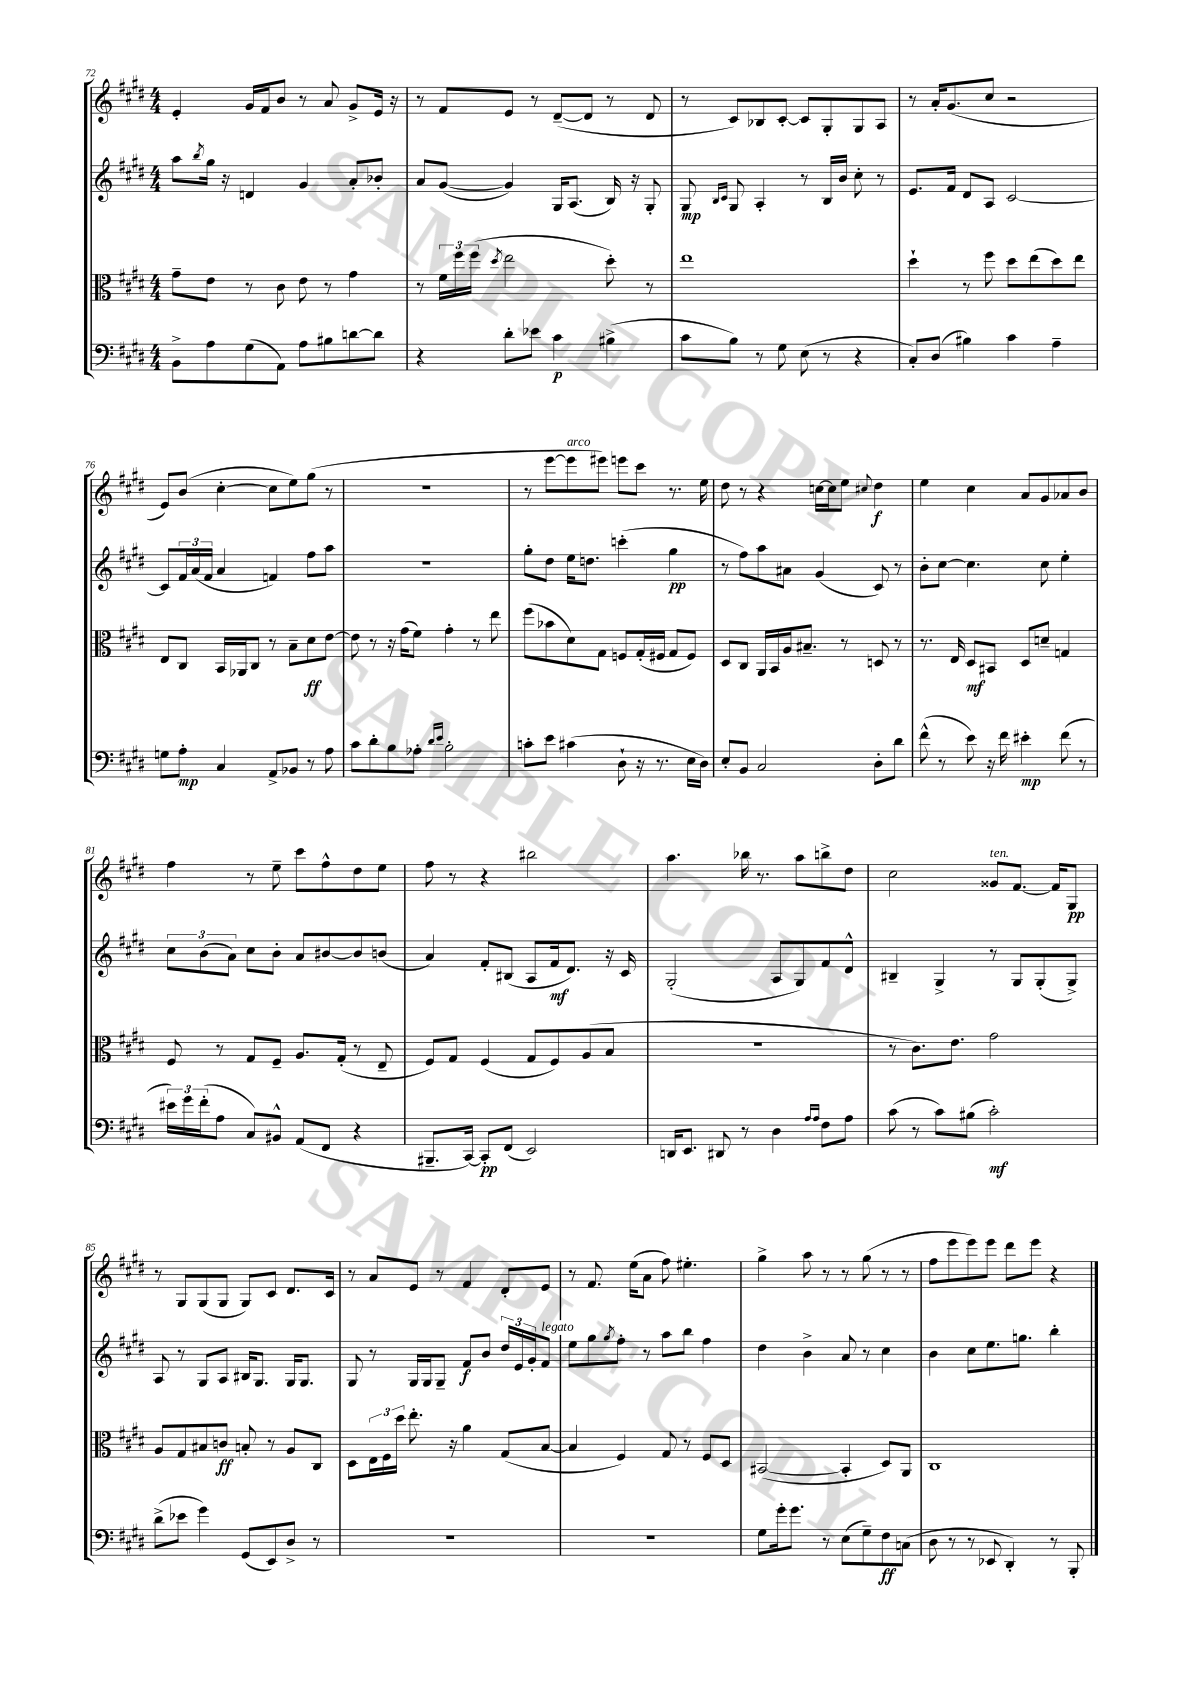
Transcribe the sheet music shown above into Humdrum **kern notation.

**kern	**kern	**kern	**kern
*staff4	*staff3	*staff2	*staff1
*clefF4	*clefC3	*clefG2	*clefG2
*k[f#c#g#d#]	*k[f#c#g#d#]	*k[f#c#g#d#]	*k[f#c#g#d#]
*M4/4	*M4/4	*M4/4	*M4/4
8BB^	8g#~	8aa	4e'
.	.	8qbb	.
8A	8e	16gg#	.
.	.	16r	.
(8G#	8r	4d	16g#
.	.	.	16f#
8AA)	8c#	.	8b
8A	8e	4g#	8r
8B#	8r	.	8a
[8d	4g#	8a'	8g#^
8d]	.	8b-'	16e
.	.	.	16r
=	=	=	=
4r	8r	8a	8r
.	24f#	([8g#	8f#
.	24ff#	.	.
.	(24ff#	.	.
.	8qdd#	.	.
8d#'	2ee	4g#])	8e
8e-	.	.	8r
4c#	.	16G#	([8d#~
.	.	(8.A	.
.	.	.	8d#]
(4B#^	8dd#')	16B)	8r
.	.	16r	.
.	8r	8G#'	8d#
=	=	=	=
8c#	1ee	8G#	8r
.	.	16qqB	.
.	.	16qqc#	.
8B)	.	8G#	8c#)
8r	.	4A'	8B-
8G#	.	.	[8c#'
(8E	.	8r	8c#]
8r	.	16B	8G#'
.	.	16b	.
4r	.	8cc#'	8G#
.	.	8r	8A
=	=	=	=
8C#')	4dd#`	8.e	8r
(8D#	.	.	16a'
.	.	16f#	(8.g#
4B#)	8r	8d#	.
.	8ff#	8A	8cc#
4c#	8dd#	[2c#	2r
.	(8ee	.	.
4A~	8dd#)	.	.
.	8ee	.	.
=	=	=	=
8G	8E	8c#]	8e)
8A'	8C#	24f#	(8b
.	.	(24a	.
.	.	24f#	.
4C#	16BB	4a	[4cc#'
.	16AA-	.	.
.	8C#	.	.
8AA^	8r	4f)	8cc#]
8BB-	8B~	.	8ee)
8r	8d#	8ff#	(8gg#
8A	[8e	8aa	8r
=	=	=	=
8c#	8e]	1r	1r
8d#'	8r	.	.
8B	16r	.	.
.	(16g#	.	.
8A-'	8f#)	.	.
16qqd#	.	.	.
16qqe	.	.	.
2B'	4g#'	.	.
.	8r	.	.
.	8ee	.	.
=	=	=	=
8c'	(8ff#	8gg#'	8r
8e	8b-	8dd#	[8eee
(4c#	8d#)	16ee	8eee]
.	.	8.dd	.
.	8G#	.	8eee#)
8D#`	8F	(4ccc'	8eee
16r	(16G#'	.	8ccc#
8.r	16F#	.	.
.	8G#	4gg#	8.r
16E	8F#)	.	.
16D#)	.	.	16ee
=	=	=	=
8E'	8D#	8r	8dd#
8BB	8C#	8ff#)	8r
2C#	16AA	8aa	4r
.	16BB	.	.
.	16A	8a#	.
.	8.B#~	.	.
.	.	(4g#	[16cc
.	.	.	16cc]
.	8r	.	8ee
.	.	.	8qqcc#
8D#'	8D	8c#)	4dd#
8d#	8r	8r	.
=	=	=	=
(8f#^^	8.r	8b'	4ee
8r	.	[8cc#	.
.	16E	.	.
8e)	8D#	4.cc#]	4cc#
16r	8BB#	.	.
16f#	.	.	.
4e#'	8D#	.	8a
.	8d~	8cc#	8g#
(8f#	4G	4ee'	8a-
8r	.	.	8b
=	=	=	=
24e#)	8F#	12cc#	4ff#
24g#	.	.	.
(24f#'	.	(12b	.
8A	8r	.	.
.	.	12a)	.
8C#)	8G#	8cc#	8r
8BB#^^	8F#~	8b'	8ee~
(8AA	8.A	8a	8ccc#
8FF#	.	[8b#	8ff#^^
.	(16G#'	.	.
4r	8r	8b#]	8dd#
.	8E~	(8b	8ee
=	=	=	=
8.BBB#~	8F#)	4a)	8ff#
.	8G#	.	8r
[16CC#)	.	.	.
8CC#']	(4F#	8f#'	4r
(8FF#	.	(8B#	.
2EE)	8G#	8A	2bb#
.	8F#)	16f#	.
.	.	8.d#)	.
.	(8A	.	.
.	8B	16r	.
.	.	16c#	.
=	=	=	=
16DD	1r	(2G#'	4.aa
8.EE	.	.	.
8DD#	.	.	.
8r	.	.	16bb-
.	.	.	8.r
4D#	.	8A	.
.	.	8G#)	8aa
16qqA	.	.	.
16qqA	.	.	.
8F#	.	8f#	8bb^
8A	.	8d#^^	8dd#
=	=	=	=
(8c#	8r	4B#~	2cc#
8r	8.c#)	.	.
8c#)	.	4G#^	.
.	8.e	.	.
(8B#	.	.	.
2c#')	2g#	8r	8g##
.	.	8G#	[8.f#
.	.	(8G#'	.
.	.	.	16f#]
.	.	8G#^)	8G#
=	=	=	=
(8d#^	8A	8A	8r
8e-	8G#	8r	8G#
4g#)	8B#	8G#	(8G#
.	8c	8A	8G#
(8GG#	8B'	16B#	8G#)
.	.	8.G#	.
8EE)	8r	.	8c#
8D#^	8A	16G#	8.d#
.	.	8.G#	.
8r	8C#	.	.
.	.	.	16c#
=	=	=	=
1r	8D#	8G#	8r
.	24E	8r	8a
.	24F#	.	.
.	24dd#	.	.
.	8.ee'	16G#	8e
.	.	16G#	.
.	.	8G#~	8r
.	16r	.	.
.	4a	8f#	4f#
.	.	8b	.
.	(8G#	24dd#	8d#'
.	.	24e	.
.	.	24g#'	.
.	[8B	8f#	8e
=	=	=	=
1r	4B]	8ee	8r
.	.	8gg#	8.f#
.	.	8qgg#	.
.	4F#)	8ff#'	.
.	.	.	(16ee
.	.	8r	8a
.	8G#	8aa	8ff#)
.	8r	8bb	4.ee#'
.	8F#	4ff#	.
.	8D#	.	.
=	=	=	=
8G#	([2BB#	4dd#	4gg#^
16g#'	.	.	.
8.g#	.	.	.
.	.	4b^	8aa
8r	.	.	8r
(8E	4BB#']	8a	8r
8G#~)	.	8r	(8gg#
8F#	8D#)	4cc#	8r
(8C	8AA	.	8r
=	=	=	=
8D#	1C#	4b	8ff#
8r	.	.	8eee
8r	.	8cc#	8eee)
8EE-	.	8.ee	8eee
4DD#')	.	.	8ddd#
.	.	8.gg	.
.	.	.	8eee
8r	.	4bb'	4r
8BBB'	.	.	.
==	==	==	==
*-	*-	*-	*-
